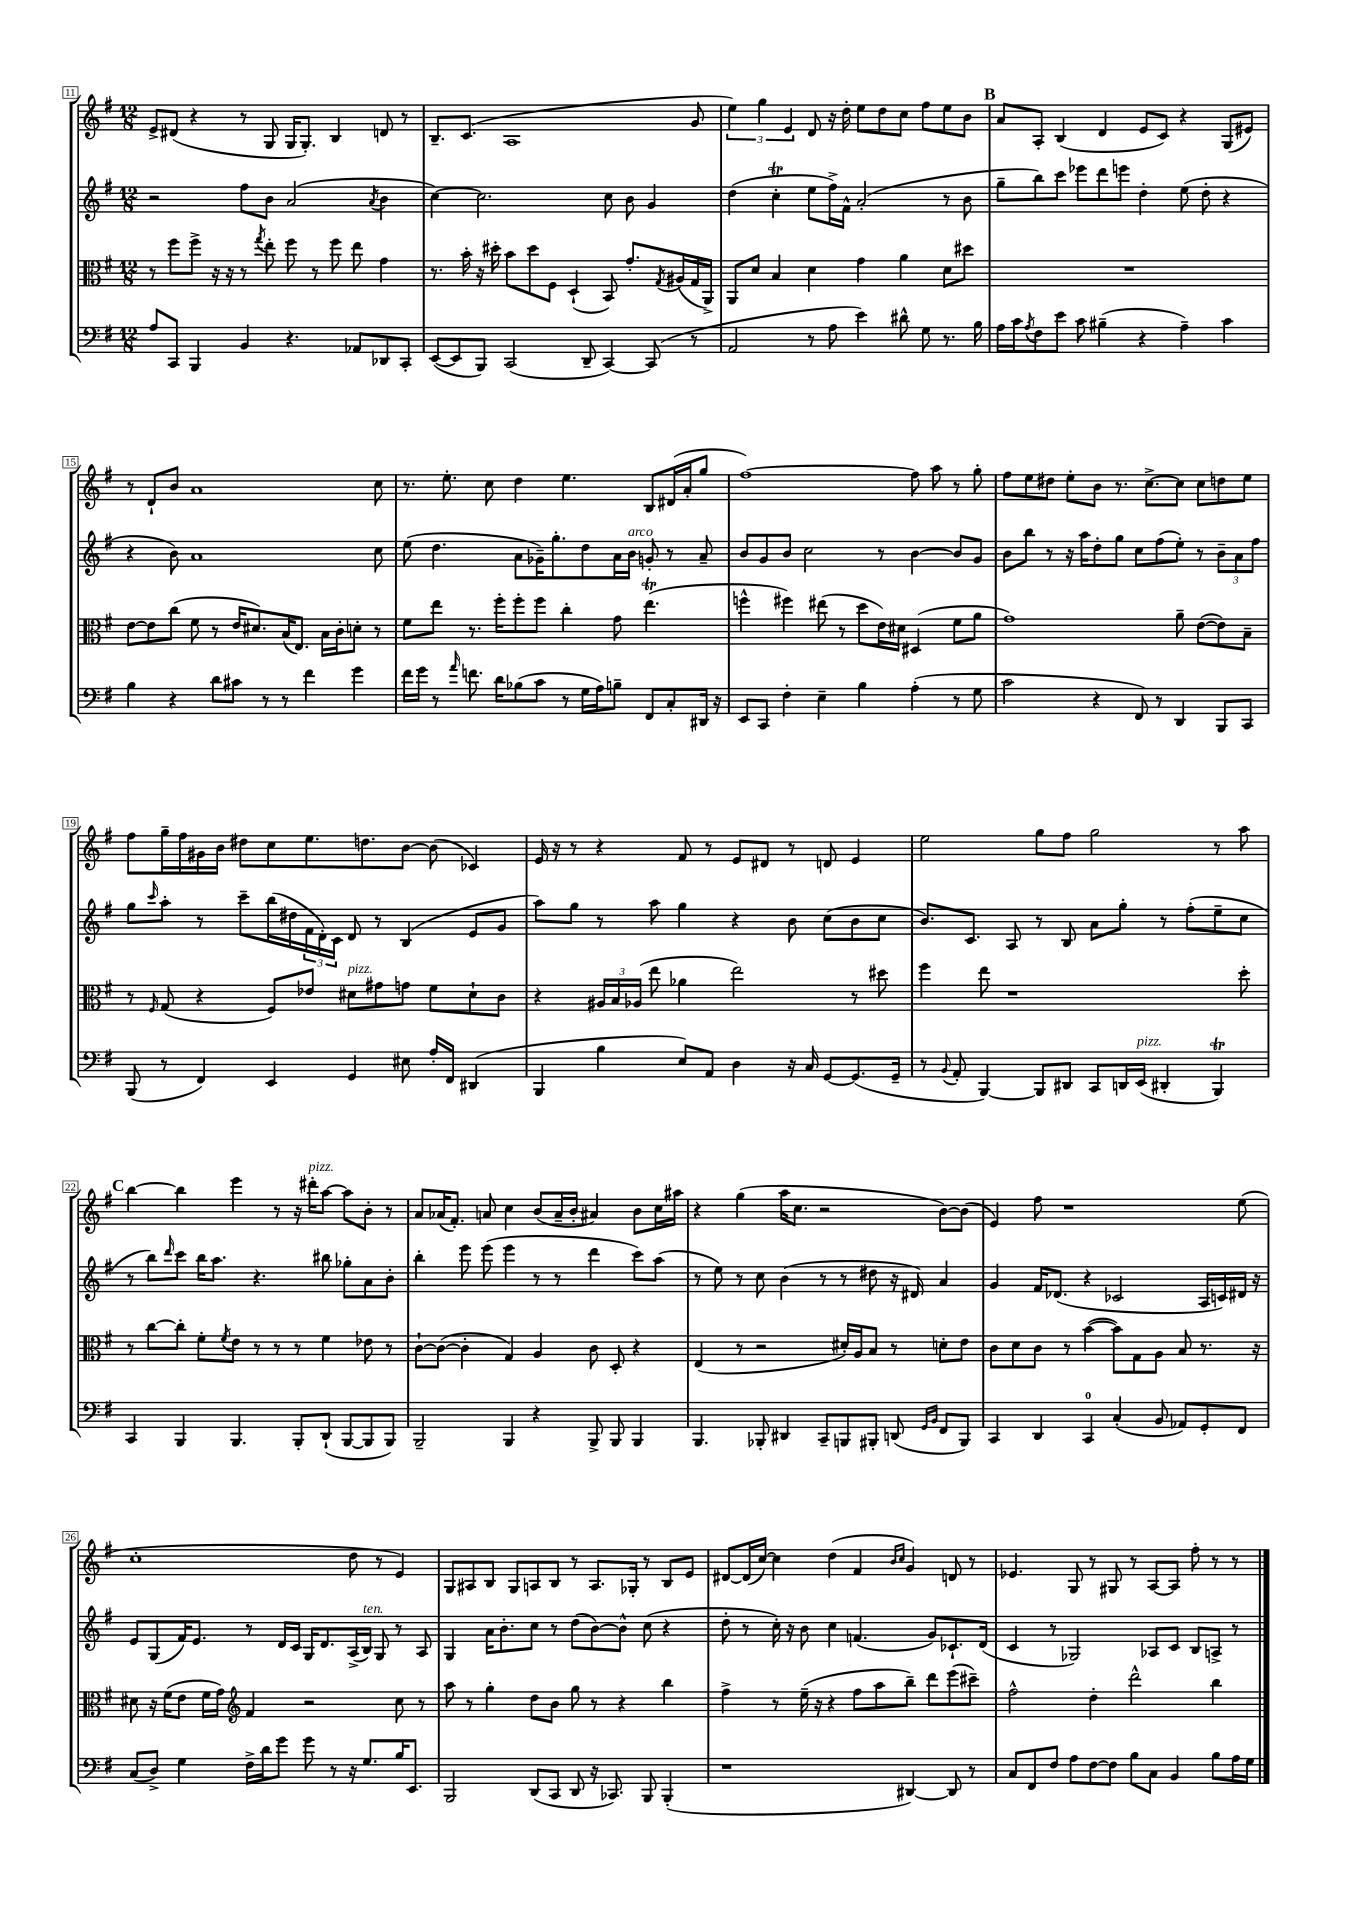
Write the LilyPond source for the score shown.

<<
\new StaffGroup <<
\new Staff = "s0" {
    \clef treble \key g \major \numericTimeSignature \time 12/8
    e'8-> dis'8( r4 r8 g8 g16 g8.-.) b4 d'8 r8 |
    b8.-- c'8.( a1 g'8 |
    \tuplet 3/2 { e''4) g''4 e'4 } d'8 r16 d''16-. e''8 d''8 c''8 fis''8 e''8 b'8 |
    \mark \markup { \bold "B" } a'8 a8-. b4( d'4 e'8 c'8) r4 g8( eis'8) |
    r8 d'8-! b'8 a'1 c''8 |
    r8. e''8.-. c''8 d''4 e''4. b8 dis'16( a'16-. g''8 |
    fis''1~) fis''8 a''8 r8 g''8-. |
    fis''8 e''8 dis''8 e''8-. b'8 r8. c''8.~-> c''8 c''8 d''8 e''8 |
    fis''8 g''16-- fis''16 gis'16 b'16 dis''8 c''8 e''8. d''8. b'8~ b'8( ces'4) |
    e'16 r16 r8 r4 fis'8 r8 e'8 dis'8 r8 d'8 e'4 |
    e''2 g''8 fis''8 g''2 r8 a''8 |
    \mark \markup { \bold "C" } b''4~ b''4 e'''4 r8 r16 dis'''16-.^\markup { \italic "pizz." } a''8~ a''8 b'8-. r8 |
    a'8 aes'16( fis'8.-.) a'8 c''4 b'8( a'16-- b'16-. ais'4) b'8 c''16 ais''16 |
    r4 g''4( a''16 c''8. r2 b'8~) b'8( |
    e'4) fis''8 r1 e''8( |
    c''1-. d''8 r8 e'4) |
    g8 ais8 b8 g8 a8 b8 r8 a8. ges16-. r8 b8 e'8 |
    dis'8~ dis'16( c''16~) c''4 d''4( fis'4 \grace { b'16 c''16 } g'4) d'8 r8 |
    ees'4. g8 r8 gis8 r8 a8~ a8 fis''8-. r8 r8 \bar "|." |
}
\new Staff = "s1" {
    \clef treble \key g \major \numericTimeSignature \time 12/8
    r2 fis''8 b'8 a'2( \acciaccatura { a'8 } b'4 |
    c''4~) c''2. c''8 b'8 g'4 |
    d''4( c''4-.\trill e''8 fis''16->) fis'16-^ a'2-.( r8 b'8 |
    \mark \markup { \bold "B" } g''8-- b''8) c'''8 ees'''8 d'''8 e'''8 d''4-. e''8( d''8-. r4 |
    r4 b'8) a'1 c''8 |
    e''8( d''4. a'8 ges'16--) g''8.-. d''8 a'16 b'16^\markup { \italic "arco" } g'8-. r8 a'8-- |
    b'8 g'8 b'8 c''2 r8 b'4~ b'8 g'8 |
    b'8 b''8 r8 r16 a''16 d''8-. g''8 c''8 fis''8( e''8-.) r8 \tuplet 3/2 { b'8-- a'8 fis''8 } |
    g''8 \grace { c'''16 } a''8-. r8 c'''8-- b''16( dis''16 \tuplet 3/2 { fis'16 d'16-.) c'16 } d'8 r8 b4( e'8 g'8 |
    a''8) g''8 r8 a''8 g''4 r4 b'8 c''8( b'8 c''8 |
    b'8.) c'8. a8 r8 b8 a'8 g''8-. r8 fis''8-.( e''8-- c''8 |
    \mark \markup { \bold "C" } r8 b''8) \grace { d'''16 } c'''8 b''16 a''8. r4. bis''8 ges''8-. a'8 b'8-. |
    b''4-. e'''8 e'''8( e'''4 r8 r8 d'''4 c'''8) a''8( |
    r8 e''8) r8 c''8 b'4( r8 r8 dis''8 r16 dis'16) a'4 |
    g'4 fis'16 des'8.( r4 ces'2 a16 c'16) dis'16 r16 |
    e'8 g8( fis'16) e'8. r8 d'16 c'16 g16 d'8. a16->( b16^\markup { \italic "ten." }) g8 r8 a8 |
    g4 a'16 b'8.-. c''8 r8 d''8( b'8~) b'8-^ c''8( r4 |
    d''8-. r8 c''16-.) r16 b'8 c''4 f'4.( g'8) ces'8.-! d'16( |
    c'4 r8 ges2) aes8 c'8 b8 a8-> r8 \bar "|." |
}
\new Staff = "s2" {
    \clef alto \key g \major \numericTimeSignature \time 12/8
    r8 fis''8 fis''8-> r16 r16 r8 \acciaccatura { g''8 } e''8-. fis''8 r8 fis''8 e''8 g'4 |
    r8. b'16-. r16 dis''16-. b'8 dis''8 fis8 d4-!( b,8) g'8.-. \acciaccatura { g8 } ais16( g16 a,16->) |
    a,8 d'8 b4 d'4 g'4 a'4 d'8 dis''8 |
    \mark \markup { \bold "B" } R1. |
    e'8~ e'8 c''8( fis'8 r8 e'16 dis'8.) b16( e8.) b16 c'16-. d'8-. r8 |
    fis'8 e''8 r8. fis''16-. fis''8-. fis''8 c''4-. g'8 e''4.\trill( |
    f''4-^ fis''4) eis''8( r8 d''8 e'16) dis'16 dis4( fis'8 a'8 |
    g'1) a'8-- e'8~( e'8) b8-- |
    r8 \grace { fis16 } g8( r4 fis8) ees'8 dis'8^\markup { \italic "pizz." } gis'8 g'8 fis'8 dis'8-! c'8 |
    r4 \tuplet 3/2 { ais16 b16 aes16( } e''8 aes'4 e''2) r8 dis''8 |
    fis''4 e''8 r1 d''8-. |
    \mark \markup { \bold "C" } r8 c''8~ c''8-. fis'8-. \acciaccatura { fis'8 } e'8 r8 r8 r8 fis'4 ees'8 r8 |
    c'8~-! c'8~( c'4-. g4) a4 c'8 d8-. r4 |
    e4( r8 r2 dis'16-.) a16 b8 r8 d'8-. e'8 |
    c'8 d'8 c'8 r8 b'4~( b'8) g8 a8 b8 r8. r16 |
    dis'8 r16 fis'16( e'8 fis'16 g'16) \clef treble fis'4 r2 c''8 r8 |
    a''8 r8 g''4-. d''8 b'8 g''8 r8 r4 b''4 |
    fis''4-> r8 e''16--( r16 r4 fis''8 a''8 b''8--) d'''8 e'''8( cis'''8--) |
    fis''2-^ d''4-. d'''2-^ b''4 \bar "|." |
}
\new Staff = "s3" {
    \clef bass \key g \major \numericTimeSignature \time 12/8
    a8 c,8 b,,4 b,4 r4. aes,8 des,8 c,8-. |
    e,8~( e,8 b,,8) c,2( d,8-- c,4~) c,8( r8 |
    a,2 r8 a8 e'4) dis'8-^ g8 r8. b16 |
    \mark \markup { \bold "B" } a16 c'16 \acciaccatura { a8 } fis8 e'8 c'8 bis4--( r4 a4--) c'4 |
    b4 r4 d'8 cis'8 r8 r8 fis'4 g'4 |
    fis'16 g'16 r8 \grace { a'16 } f'8. d'16 bes8( c'8 r8 g16 a16) b8-- fis,8 c8-. dis,16 r16 |
    e,8 c,8 fis4-. e4-- b4 a4-.( r8 g8 |
    c'2 r4 fis,8) r8 d,4 b,,8 c,8 |
    b,,8( r8 fis,4) e,4 g,4 eis8 a16-. fis,16 dis,4( |
    b,,4 b4 e8) a,8 d4 r16 c16 g,8~ g,8.( g,16-- |
    r8 \appoggiatura { b,8 } a,8-. b,,4~) b,,8 dis,8 c,8 d,16 e,16^\markup { \italic "pizz." }( dis,4-. b,,4\trill) |
    \mark \markup { \bold "C" } c,4 b,,4 b,,4. b,,8-. d,8-!( b,,8~ b,,8 b,,8) |
    b,,2-- b,,4 r4 b,,8-> b,,8 b,,4 |
    b,,4. bes,,8-. dis,4 c,8-- b,,8 bis,,8-. d,8( \grace { g,16 b,16 } fis,8 bis,,8) |
    c,4 d,4 c,4-0 c4-.( b,8 aes,8) g,8-. fis,8 |
    c8( d8->) g4 fis16-> d'16 g'8 g'8 r8 r16 g8. b16 e,8. |
    b,,2 d,8( c,8 d,8 r16 ces,8.) b,,8 b,,4-.( |
    r1 dis,4~) dis,8 r8 |
    c8 fis,8 fis8 a8 fis8~ fis8 b8 c8 b,4 b8 a16 g16 \bar "|." |
}
>>
>>
\layout { \context { \Score currentBarNumber = #11 \override BarNumber.stencil = #(make-stencil-boxer 0.1 0.3 ly:text-interface::print) } }
